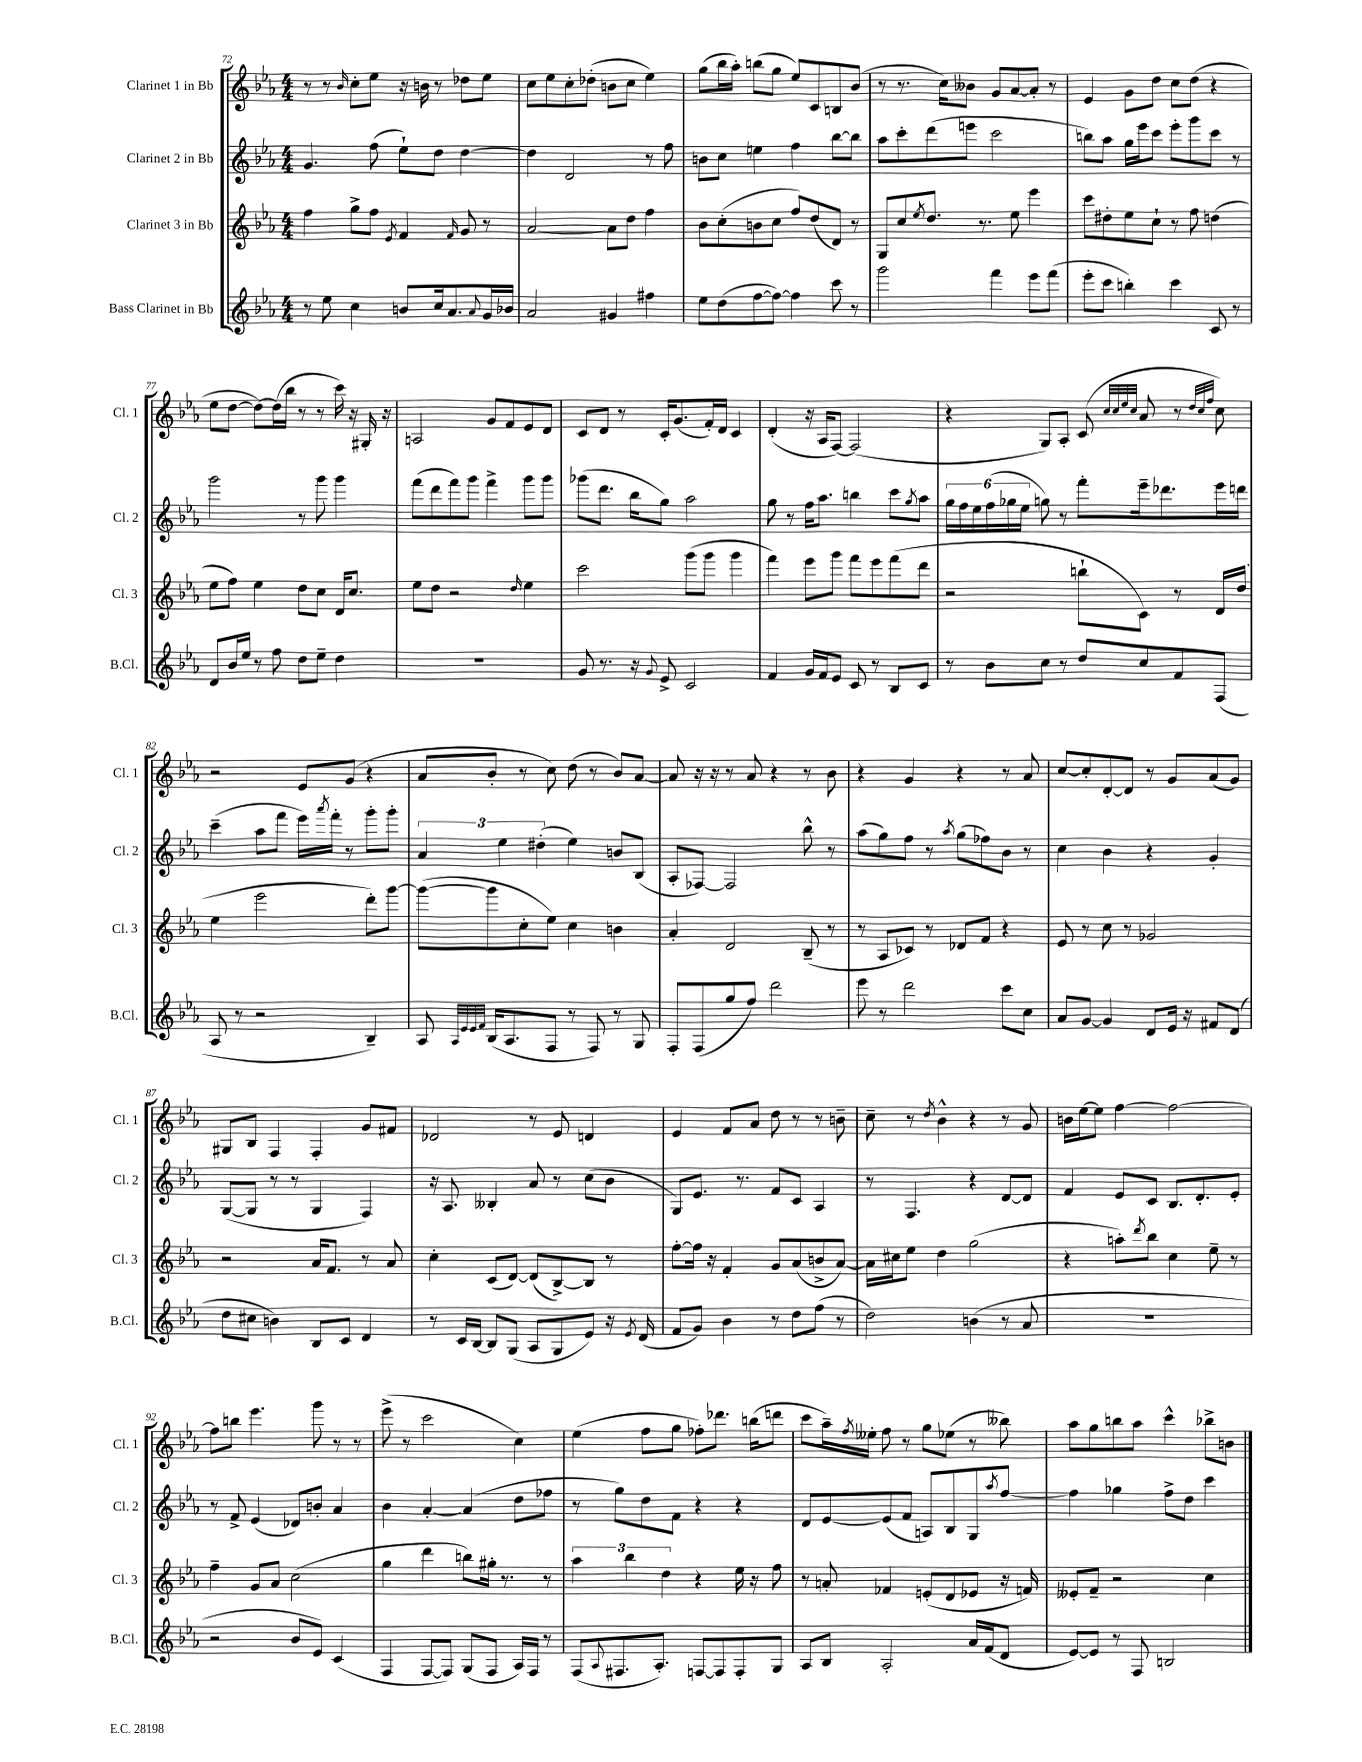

**kern	**kern	**kern	**kern
*staff4	*staff3	*staff2	*staff1
*clefG2	*clefG2	*clefG2	*clefG2
*k[b-e-a-]	*k[b-e-a-]	*k[b-e-a-]	*k[b-e-a-]
*M4/4	*M4/4	*M4/4	*M4/4
8r	4ff\	4.g/	8r
8ee-\	.	.	8r
.	.	.	16qqb-/
4cc\	8gg^\L	.	8cc'\L
.	8ff\J	(8ff\	8ee-\J
.	8qe-/	.	.
8b/L	4f/	8ee-`\L)	16r
.	.	.	16b\
16cc/k	.	8dd\J	8r
8.a-/	.	.	.
.	16qqf/	.	.
.	8g/	[4dd\	8dd-\L
8qqa-/	.	.	.
16g/L	8r	.	8ee-\J
16b-/JJ	.	.	.
=	=	=	=
2a-/	[2a-/	4dd\]	8cc\L
.	.	.	8ee-\
.	.	2d/	8cc'\
.	.	.	(8dd-'\J
4g#/	8a-\]L	.	8b\L
.	8dd\J	.	8cc\J
4ff#\	4ff\	8r	4ee-\)
.	.	8ff\	.
=	=	=	=
8ee-\L	8b-\L	8b\L	(8gg\L
(8dd\	(8cc'\	8cc\J	16bb-\L
.	.	.	16aa-'\JJ)
[8ff\	8b\	4ee\	(8bb\L
8ff\_J)	8cc\J	.	8gg\J
4ff\]	8ff/L)	4ff\	8ee-/L)
.	(8dd/	.	8c/
8ccc\	8d/J)	[8bb-\L	8B/
8r	8r	8bb-\]J	(8b-/J
=	=	=	=
2ggg\	8G/L	8aa-\L	8r
.	8cc/	8ccc'\	8.r
.	8qee-/	.	.
.	8.dd/J	(8ddd\	.
.	.	.	16cc\LK)
.	.	8eee\J	8b--\J
.	8.r	.	.
4fff\	.	2ccc\	8g/L
.	8ee-\	.	[8a-/
8eee-\L	4eee-\	.	8a-'/]J
(8fff\J	.	.	8r
=	=	=	=
8eee-'\L	8ccc\L	8bb\L)	4e-/
8ccc\J	8dd#'\	8aa-\J	.
4bb'\)	8ee-\	16gg\LL	8g\L
.	.	16eee-\J	.
.	8cc`\J	8ccc\J	8dd\J
4ccc\	8r	8eee-'\L	8cc\L
.	8ff\	8ggg\	(8dd\J
8c/	(4dd\	8ccc\J	4r
8r	.	8r	.
=	=	=	=
8d/L	8ee-\L	2ggg\	8ee-\L
16b-/L	8ff\J)	.	[8dd\J
16ee-/JJ	.	.	.
8r	4ee-\	.	8dd\_L)
8ff\	.	.	(16dd\]L
.	.	.	16bb-\JJ
8dd\L	8dd\L	8r	8r
8ee-~\J	8cc\J	8ggg\	8r
4dd\	16d/LK	4ggg\	16ccc\)
.	8.cc/J	.	16r
.	.	.	16G#'/
.	.	.	16r
=	=	=	=
1r	8ee-\L	(8fff\L	2A/
.	8dd\J	8ddd\	.
.	2r	8fff\)	.
.	.	8ggg\J	.
.	.	4fff^\	8g/L
.	.	.	8f/
.	16qqdd/	.	.
.	4ee-\	8ggg\L	8e-/
.	.	8ggg\J	8d/J
=	=	=	=
8g/	2ccc\	(8ggg-\L	8c/L
8.r	.	8.ddd\J	8d/J
.	.	.	8r
16r	.	16bb-\LK	.
8qqg/	.	.	.
8e-^/	.	8gg\J)	16c'/LK
.	.	.	(8.g/
2c/	(8ggg\L	2aa-\	.
.	8ggg\J	.	16f'/L)
.	.	.	16d/JJ
.	4ggg\	.	4c/
=	=	=	=
4f/	4fff\)	8gg\	(4d'/
.	.	8r	.
16g/LL	8eee-\L	16ff\LK	16r
16f/J	.	8.aa-\J	16A-/LK
8e-/J	8ggg\J	.	[8F/J)
8c/	8fff\L	4bb\	(2F/]
8r	8eee-\	.	.
8B-/L	(8fff\	8ccc\L	.
.	.	8qgg/	.
8c/J	8ddd\J	8aa-\J	.
=	=	=	=
8r	2r	24gg\LL	4r
.	.	24ff\	.
.	.	24ee-\	.
8b-\L	.	(24ff\	.
.	.	24gg-\	.
.	.	24ee-\JJ	.
8cc\J	.	8gg\)	8G/L)
8r	.	8r	8A-'/J
8dd/L	8bb`\L	8fff'\L	(8c/
.	.	.	32qqcc/LLL
.	.	.	32qqcc/
.	.	.	32qqee-/
.	.	.	32qqcc/JJJ
8cc/	8c\J)	16eee-~\k	8a-/
.	.	8.ddd-\	.
8f/	8r	.	8r
.	.	.	32qqdd/LLL
.	.	.	32qqcc/
.	.	.	32qqff/JJJ
(8F/J	16d/LL	16eee-\L	8cc\)
.	(16dd/JJ	16ddd\JJ	.
=	=	=	=
8A-/	4ee-\	(4ccc~\	2r
8r	.	.	.
2r	2eee-\	8aa-\L	.
.	.	8fff\J	.
.	.	16eee-\LL)	8e-/L
.	.	8qaaa-/	.
.	.	16fff'\JJ	.
.	.	8r	(8g/J
4B-~/)	8ddd'\L)	8ggg'\L	4r
.	[8ggg\J	8ggg'\J	.
=	=	=	=
8A-/	(8ggg\_L	6a-/	8a-/L
32qqA-/LLL	.	.	.
32qqe-/	.	.	.
32qqe-/	.	.	.
32qqf/JJJ	.	.	.
(16B-/LK	8ggg\]	.	8b-'/J
.	.	6ee-\	.
8.A-/	.	.	.
.	8cc'\	.	8r
.	.	(6dd#'\	.
8F/J	8ee-\J)	.	8cc\)
8r	4cc\	4ee-\)	(8dd\
8F/)	.	.	8r
8r	4b\	8b/L	8b-/L)
8G/	.	(8B-/J	[8a-/J
=	=	=	=
8F'/L	4a-'/	8A-'/L	8a-/]
(8F/	.	[8F-/J)	16r
.	.	.	16r
8gg/	2d/	2F-/]	8r
8ff/J)	.	.	8a-/
2ddd\	.	.	4r
.	(8B-~/	8bb-^^\	8r
.	8r	8r	8b-\
=	=	=	=
8eee-\	8r	(8aa-\L	4r
8r	8A-/L	8gg\)	.
2ddd\	8c-/J)	8ff\J	4g/
.	8r	8r	.
.	.	8qaa-/	.
.	8d-/L	(8gg\L	4r
.	8f/J	8ff-\)	.
8ccc\L	4r	8b-\J	8r
8cc\J	.	8r	8a-/
=	=	=	=
8a-/L	8e-/	4cc\	[8cc/L
[8g/J	8r	.	8cc'/]
4g/]	8cc\	4b-\	[8d'/
.	8r	.	8d/]J
8d/L	2g-/	4r	8r
16e-/Jk	.	.	8g/L
16r	.	.	.
8f#/L	.	4g'/	(8a-/
(8d/J	.	.	8g/J)
=	=	=	=
8dd\L	2r	([8G/L	8G#/L
8cc#\J	.	8G/]J	8B-/J
4b\)	.	8r	4F/
.	.	8r	.
8B-/L	16a-/LK	4G/	4F'/
.	8.f/J	.	.
8c/J	.	.	.
4d/	8r	4F/)	8g/L
.	8a-/	.	8f#/J
=	=	=	=
8r	4cc'\	16r	2d-/
.	.	8.A-/	.
16c/LL	.	.	.
[16B-/JJ	.	.	.
8B-/]L	(8c/L	4B--'/	.
(8G/J	[8d/J)	.	.
8A-/L	(8d/]L	8a-/	8r
8G/	[8B-^/)	8r	8e-/
8e-/J)	8B-/]J	(8cc\L	4d/
16r	8r	8b-\J	.
8qe-/	.	.	.
(16d/	.	.	.
=	=	=	=
8f/L	[8ff'\L	8G/L)	4e-/
8g/J)	16ff\]Jk	8.e-/J	.
.	16r	.	.
4b-\	4f'/	.	8f/L
.	.	8.r	.
.	.	.	8a-/J
8r	8g/L	8f/L	8dd\
8dd\L	(8a-/	8c/J	8r
(8ff\J	8b^/	4A-/	8r
8r	[8a-/J)	.	8b~\
=	=	=	=
2dd\)	16a-\]LL	8r	8cc~\
.	16cc#\J	.	.
.	8ee-\J	4.F/	8r
.	.	.	8qdd/
.	4dd\	.	4b-^^\
(4b\	(2gg\	4r	4r
8r	.	[8d/L	8r
8a-/	.	8d/]J	8g/
=	=	=	=
1r	4r	4f/	16b\LL
.	.	.	[16ee-\J
.	.	.	8ee-\]J
.	8aa'\L)	8e-/L	[4ff\
.	8qddd/	.	.
.	8bb-\J	8c/J	.
.	4cc\	8.B-/L	2ff\_
.	.	8.d'/	.
.	8ee-~\	.	.
.	8r	8e-'/J	.
=	=	=	=
2r	4ff~\	8r	8ff\]L
.	.	8f^/	8bb\J
.	8g/L	(4e-/	4.eee-\
.	8a-/J	.	.
8b-/L	(2cc\	8d-/L)	.
8e-/J)	.	8b'/J	8ggg\
(4c/	.	4a-/	8r
.	.	.	8r
=	=	=	=
4F/	4gg\	4b-\	(8eee-^\
.	.	.	8r
[8F/L	4ddd\	[4a-'/	2ccc\
8F/]J)	.	.	.
(8G/L	8bb\L)	(4a-/]	.
8F/J	16gg#'\Jk	.	.
.	8.r	.	.
16A-/LL)	.	8dd\L	4cc\)
16F/JJ	.	.	.
8r	8r	8ff-\J	.
=	=	=	=
(8F/L	6aa-\	8r	(4ee-\
8qqA-/	.	.	.
8.F#/	.	8gg\L)	.
.	6bb-\	.	.
.	.	8dd\	8ff\L
8.A-'/J)	.	.	.
.	6dd\	.	.
.	.	8f\J	8gg\J
[8F/L	4r	4r	8ff-'\L)
8F/]	.	.	8.ddd-\J
8F'/	16ee-\	4r	.
.	16r	.	(16bb\LK
8G/J	8ff\	.	8ddd\J
=	=	=	=
8A-/L	8r	8d/L	8ccc\L
8B-/J	8a'/	[8e-/	16aa-~\L)
.	.	.	8qff/
.	.	.	16ee--'\JJ
2A-'/	4f-/	(8e-/]	8ff\
.	.	8f/J	8r
.	(8e'/L	8A/L)	8gg\L
.	8d/	8B-/	(8ee-\J
16a-/LL	8e-/J	8G/	8r
(16f/J	.	.	.
.	.	8qaa-/	.
8d/J	16r	[8ff/J	8bb--\)
.	16f/)	.	.
=	=	=	=
[8e-/L)	8e--'/L	4ff\]	8aa-\L
8e-/]J	8f~/J	.	8gg\
8r	2r	4gg-\	8bb\
8F/	.	.	8aa-\J
2B/	.	8ff^\L	4ccc^^\
.	.	8dd\J	.
.	4cc\	4ccc\	8bb-^\L
.	.	.	8b\J
==	==	==	==
*-	*-	*-	*-
